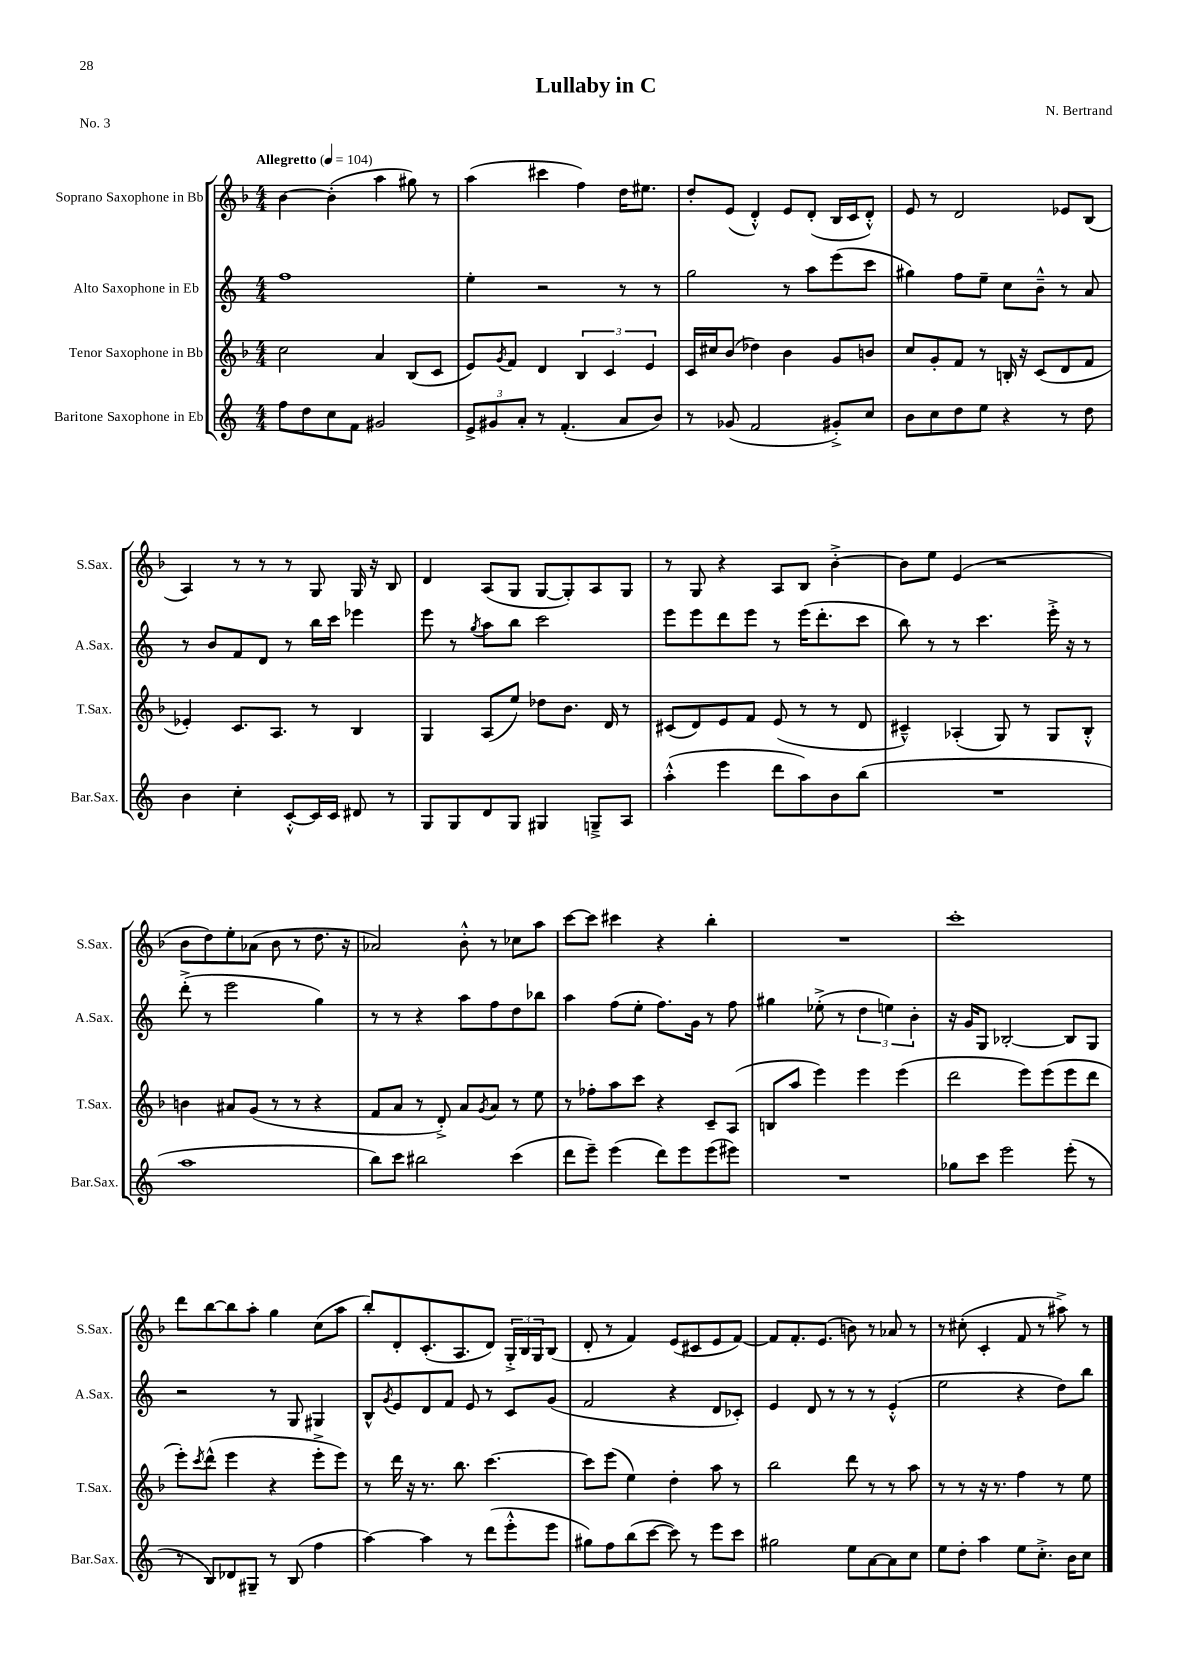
\header { title = "Lullaby in C" composer = "N. Bertrand" piece = "No. 3" }
<<
\new StaffGroup <<
\new Staff = "s0" \with { instrumentName = "Soprano Saxophone in Bb" shortInstrumentName = "S.Sax." } {
    \clef treble \key f \major \numericTimeSignature \time 4/4 \tempo "Allegretto" 4 = 104
    bes'4~ bes'4-.( a''4 gis''8) r8 |
    a''4( cis'''4 f''4) d''16 eis''8. |
    d''8-. e'8( d'4-.-^) e'8 d'8-.( bes16 c'16 d'8-.-^) |
    e'8 r8 d'2 ees'8 bes8( |
    a4) r8 r8 r8 g8 g16 r16 bes8 |
    d'4 a8( g8 g8~ g8-.) a8 g8 |
    r8 g8 r4 a8 bes8 bes'4~-.-> |
    bes'8 e''8 e'4( r2 |
    bes'8 d''8) e''8-. aes'8( bes'8 r8 d''8. r16 |
    aes'2) bes'8-.-^ r8 ces''8 a''8 |
    c'''8~ c'''8 cis'''4 r4 bes''4-. |
    R1 |
    c'''1-. |
    d'''8 bes''8~ bes''8 a''8-. g''4 c''8( a''8 |
    bes''8-.) d'8-. c'8.-.( a8. d'8) \tuplet 3/2 { g16-.-> bes16 g16 } bes8( |
    d'8-. r8 f'4) e'8( cis'8 e'8 f'8~) |
    f'8 f'8.-. e'8.( b'8) r8 aes'8 r8 |
    r8 cis''8-.( c'4-. f'8 r8 ais''8->) r8 \bar "|." |
}
\new Staff = "s1" \with { instrumentName = "Alto Saxophone in Eb" shortInstrumentName = "A.Sax." } {
    \clef treble \key c \major \numericTimeSignature \time 4/4
    f''1 |
    e''4-. r2 r8 r8 |
    g''2 r8 a''8 e'''8( c'''8 |
    gis''4) f''8 e''8-- c''8 b'8---^ r8 a'8 |
    r8 b'8 f'8 d'8 r8 b''16 c'''16 ees'''4 |
    e'''8 r8 \acciaccatura { g''8 } a''8 b''8 c'''2 |
    e'''8 e'''8 d'''8 e'''8 r8 e'''16( d'''8.-. c'''8 |
    b''8) r8 r8 c'''4. e'''16-.-> r16 r8 |
    d'''8-.->( r8 e'''2 g''4) |
    r8 r8 r4 a''8 f''8 d''8 bes''8 |
    a''4 f''8( e''8-. f''8.) g'16 r8 f''8 |
    gis''4 ees''8-.->( r8 \tuplet 3/2 { d''4 e''4) b'4-. } |
    r16 g'16 g8 bes2~-. bes8 g8 |
    r2 r8 g8 gis4 |
    b8-^ \acciaccatura { g'8 } e'8 d'8 f'8 e'8 r8 c'8 g'8( |
    f'2 r4 d'8 ces'8-.) |
    e'4 d'8 r8 r8 r8 e'4-.-^( |
    e''2 r4 d''8) b''8 \bar "|." |
}
\new Staff = "s2" \with { instrumentName = "Tenor Saxophone in Bb" shortInstrumentName = "T.Sax." } {
    \clef treble \key f \major \numericTimeSignature \time 4/4
    c''2 a'4 bes8( c'8 |
    e'8) \acciaccatura { g'8 } f'8 d'4 \tuplet 3/2 { bes4 c'4 e'4 } |
    c'16 cis''16 bes'8( des''4) bes'4 g'8 b'8 |
    c''8 g'8-. f'8 r8 b16-. r16 c'8( d'8 f'8 |
    ees'4-.) c'8. a8. r8 bes4 |
    g4 a8( e''8) des''8 bes'8. d'16 r8 |
    cis'8( d'8) e'8 f'8 e'8( r8 r8 d'8 |
    cis'4---^) aes4-.( g8) r8 g8 bes8-.-^ |
    b'4 ais'8 g'8( r8 r8 r4 |
    f'8 a'8 r8 d'8-.->) a'8 \acciaccatura { g'8 } a'8 r8 e''8 |
    r8 fes''8-. a''8 c'''8 r4 c'8-- a8( |
    b8 a''8 e'''4) e'''4 e'''4( |
    d'''2 e'''8) e'''8( e'''8 d'''8 |
    e'''8-.) \acciaccatura { c'''8 } d'''8-^( e'''4 r4 e'''8-.-> e'''8) |
    r8 d'''16 r16 r8. bes''8. c'''4.~ |
    c'''8 e'''8( e''4) d''4-. a''8 r8 |
    bes''2 d'''8 r8 r8 a''8 |
    r8 r8 r16 r8. f''4 r8 e''8 \bar "|." |
}
\new Staff = "s3" \with { instrumentName = "Baritone Saxophone in Eb" shortInstrumentName = "Bar.Sax." } {
    \clef treble \key c \major \numericTimeSignature \time 4/4
    f''8 d''8 c''8 f'8 gis'2 |
    \tuplet 3/2 { e'8-> gis'8 a'8-. } r8 f'4.-.( a'8 b'8) |
    r8 ges'8( f'2 gis'8-.->) c''8 |
    b'8 c''8 d''8 e''8 r4 r8 d''8 |
    b'4 c''4-. c'8~-.-^ c'16 c'16 dis'8 r8 |
    g8 g8 d'8 g8 gis4 g8---> a8 |
    a''4-.-^( e'''4 d'''8 a''8) b'8 b''8( |
    R1 |
    a''1 |
    b''8) c'''8 bis''2 c'''4( |
    d'''8 e'''8--) e'''4( d'''8) e'''8 e'''8( eis'''8) |
    R1 |
    ges''8 c'''8 e'''2 e'''8-.( r8 |
    r8 b8) des'8 gis8-- r8 b8( f''4 |
    a''4~) a''4 r8 d'''8( e'''8-.-^ e'''8 |
    gis''8) f''8 b''8( c'''8~ c'''8) r8 e'''8 c'''8 |
    gis''2 e''8 a'8~ a'8 c''8 |
    e''8 d''8-. a''4 e''8 c''8.-.-> b'16 c''8 \bar "|." |
}
>>
>>
\layout { \context { \Score \remove "Bar_number_engraver" } }
